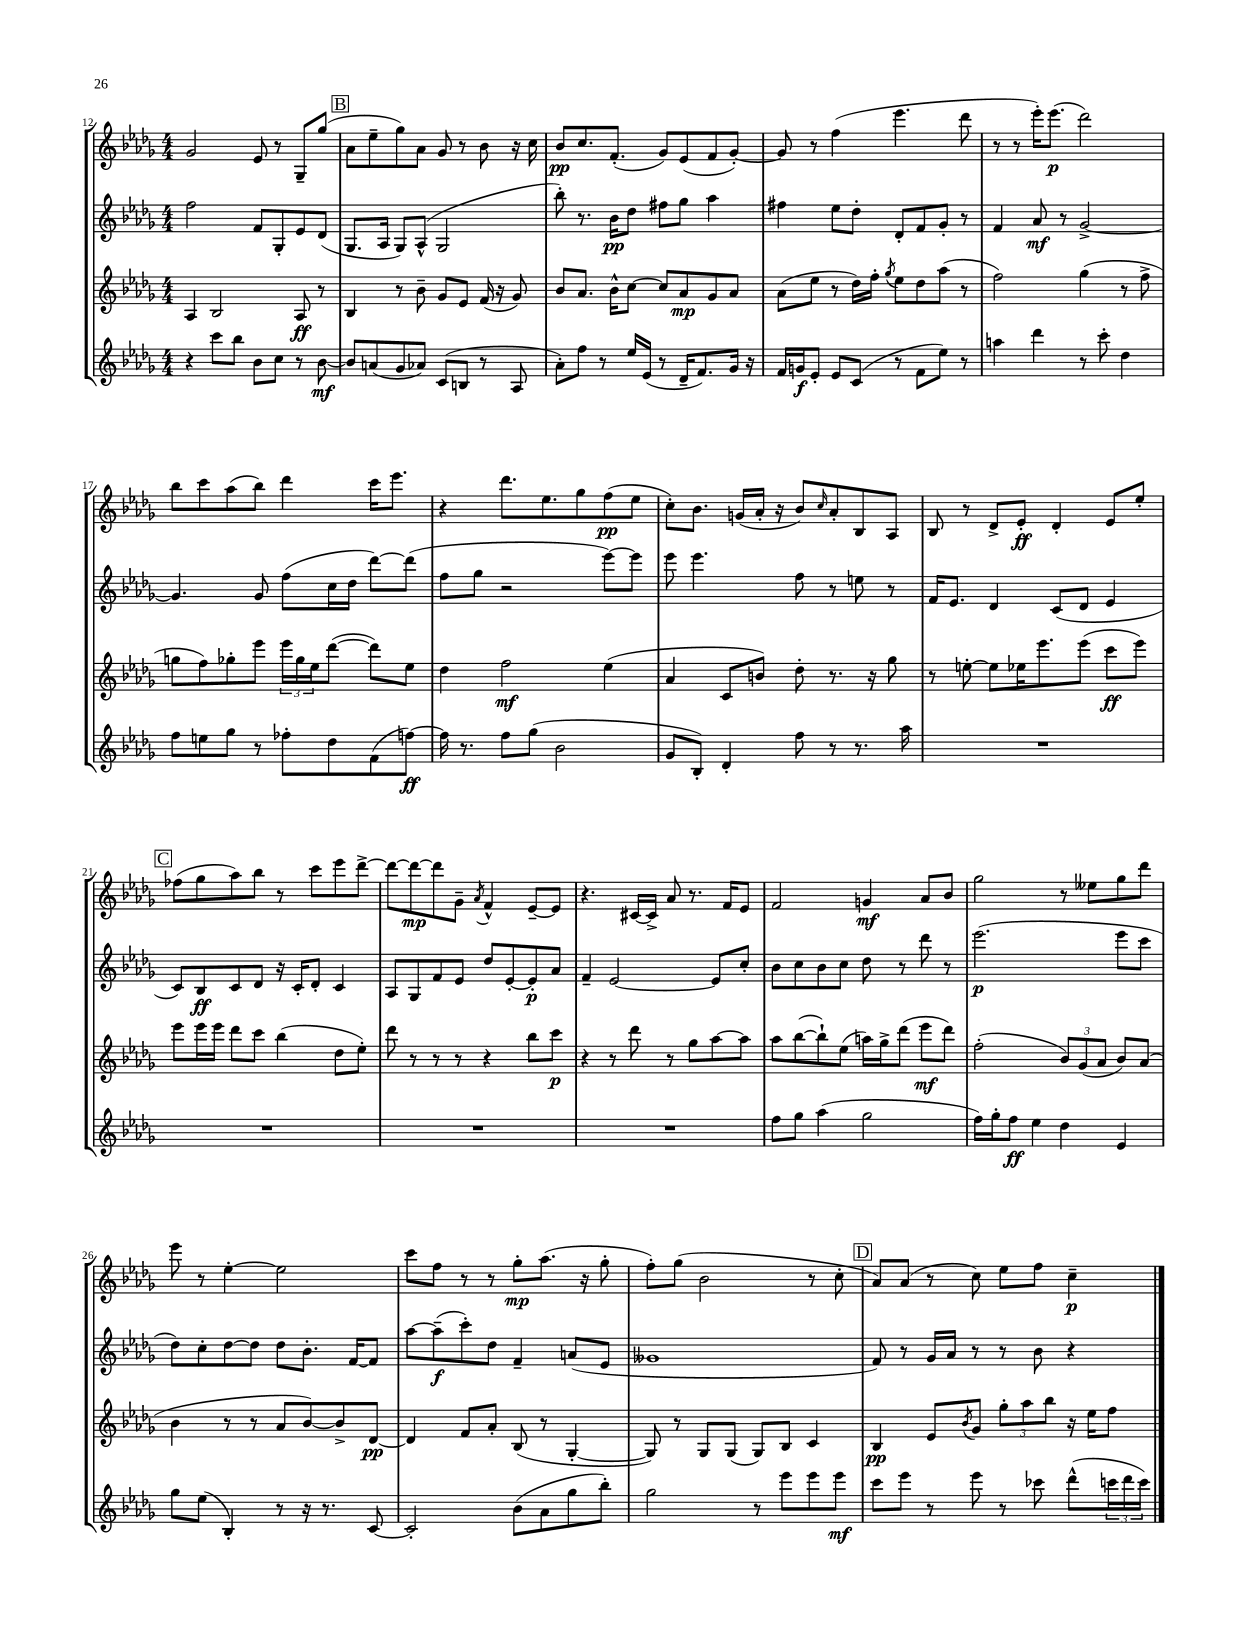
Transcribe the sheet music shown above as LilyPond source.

<<
\new StaffGroup <<
\new Staff = "s0" {
    \clef treble \key des \major \numericTimeSignature \time 4/4
    ges'2 ees'8 r8 ges8-- ges''8( |
    \mark \markup { \box "B" } aes'8 ees''8-- ges''8) aes'8 ges'8 r8 bes'8 r16 c''16 |
    bes'8\pp c''8. f'8.-.( ges'8) ees'8( f'8 ges'8~-.) |
    ges'8 r8 f''4( ees'''4. des'''8 |
    r8 r8 ees'''16-.) ees'''8.\p( des'''2) |
    bes''8 c'''8 aes''8( bes''8) des'''4 c'''16 ees'''8. |
    r4 des'''8. ees''8. ges''8 f''8\pp( ees''8 |
    c''8-.) bes'8. g'16( aes'16-. r16 bes'8) \grace { c''16 } aes'8-. bes8 aes8 |
    bes8 r8 des'8-> ees'8-.\ff des'4-. ees'8 ees''8-. |
    \mark \markup { \box "C" } fes''8( ges''8 aes''8) bes''8 r8 c'''8 ees'''8 des'''8~-> |
    des'''8~ des'''8~\mp des'''8 ges'8-- \acciaccatura { aes'8 } f'4-^ ees'8~-- ees'8 |
    r4. cis'16~ cis'16-> aes'8 r8. f'16 ees'8 |
    f'2 g'4\mf aes'8 bes'8 |
    ges''2 r8 eeses''8 ges''8 des'''8 |
    ees'''8 r8 ees''4~-. ees''2 |
    c'''8 f''8 r8 r8 ges''8-.\mp aes''8.( r16 ges''8-. |
    f''8-.) ges''8( bes'2 r8 c''8-. |
    \mark \markup { \box "D" } aes'8) aes'8( r8 c''8) ees''8 f''8 c''4--\p \bar "|." |
}
\new Staff = "s1" {
    \clef treble \key des \major \numericTimeSignature \time 4/4
    f''2 f'8 ges8-. ees'8 des'8( |
    \mark \markup { \box "B" } ges8. aes16 ges8) aes8-^( ges2 |
    bes''8-.) r8. bes'16\pp des''8 fis''8 ges''8 aes''4 |
    fis''4 ees''8 des''8-. des'8-. f'8 ges'8-. r8 |
    f'4 aes'8\mf r8 ges'2~-> |
    ges'4. ges'8 f''8( c''16 des''16 des'''8~) des'''8( |
    f''8 ges''8 r2 ees'''8~) ees'''8 |
    ees'''8 ees'''4. f''8 r8 e''8 r8 |
    f'16 ees'8. des'4 c'8( des'8 ees'4 |
    \mark \markup { \box "C" } c'8) bes8\ff c'8 des'8 r16 c'16-. des'8-. c'4 |
    aes8 ges8 f'8 ees'8 des''8 ees'8~-. ees'8-.\p aes'8 |
    f'4-- ees'2~ ees'8 c''8-. |
    bes'8 c''8 bes'8 c''8 des''8 r8 des'''8 r8 |
    ees'''2.\p( ees'''8 c'''8 |
    des''8) c''8-. des''8~ des''8 des''8 bes'8.-. f'16~ f'8 |
    aes''8~ aes''8--\f( c'''8-.) des''8 f'4-- a'8( ees'8 |
    geses'1 |
    \mark \markup { \box "D" } f'8) r8 ges'16 aes'16 r8 r8 bes'8 r4 \bar "|." |
}
\new Staff = "s2" {
    \clef treble \key des \major \numericTimeSignature \time 4/4
    aes4 bes2 aes8\ff r8 |
    \mark \markup { \box "B" } bes4 r8 bes'8-- ges'8 ees'8 f'16( r16 ges'8) |
    bes'8 aes'8. bes'16-^ c''8~ c''8 aes'8\mp ges'8 aes'8 |
    aes'8( ees''8 r8 des''16) f''16-. \acciaccatura { ges''8 } ees''8 des''8 aes''8( r8 |
    f''2) ges''4( r8 f''8-> |
    g''8 f''8) ges''8-. ees'''8 \tuplet 3/2 { ees'''16 ges''16 ees''16 } des'''8~( des'''8) ees''8 |
    des''4 f''2\mf ees''4( |
    aes'4 c'8 b'8) des''8-. r8. r16 ges''8 |
    r8 e''8~-. e''8 ees''16 ees'''8. ees'''8( c'''8\ff ees'''8) |
    \mark \markup { \box "C" } ees'''8 ees'''16 ees'''16 des'''8 c'''8 bes''4( des''8 ees''8-.) |
    des'''8 r8 r8 r8 r4 bes''8 c'''8\p |
    r4 r8 des'''8 r8 ges''8 aes''8~ aes''8 |
    aes''8 bes''8~( bes''8-!) ees''8( a''16) ges''16-> des'''8( ees'''8\mf des'''8) |
    f''2-.( \tuplet 3/2 { bes'8) ges'8( aes'8 } bes'8) aes'8( |
    bes'4 r8 r8 aes'8 bes'8~) bes'8-> des'8~\pp |
    des'4 f'8 aes'8-. bes8( r8 ges4~-. |
    ges8) r8 ges8 ges8( ges8) bes8 c'4 |
    \mark \markup { \box "D" } bes4\pp ees'8 \acciaccatura { bes'8 } ges'8 \tuplet 3/2 { ges''8-. aes''8 bes''8 } r16 ees''16 f''8 \bar "|." |
}
\new Staff = "s3" {
    \clef treble \key des \major \numericTimeSignature \time 4/4
    r4 c'''8 bes''8 bes'8 c''8 r8 bes'8~\mf |
    \mark \markup { \box "B" } bes'8 a'8( ges'8 aes'8) c'8( b8 r8 aes8 |
    aes'8-.) f''8 r8 ees''16 ees'16( r8 des'16-- f'8.) ges'16 r16 |
    f'16 g'16\f ees'8-. ees'8 c'8( r8 f'8 ees''8) r8 |
    a''4 des'''4 r8 c'''8-. des''4 |
    f''8 e''8 ges''8 r8 fes''8-. des''8 f'8( f''8~\ff) |
    f''16 r8. f''8 ges''8( bes'2 |
    ges'8 bes8-.) des'4-. f''8 r8 r8. aes''16 |
    R1 |
    \mark \markup { \box "C" } R1 |
    R1 |
    R1 |
    f''8 ges''8 aes''4( ges''2 |
    f''16) ges''16-. f''8\ff ees''4 des''4 ees'4 |
    ges''8 ees''8( bes4-.) r8 r16 r8. c'8~ |
    c'2-. bes'8( aes'8 ges''8 bes''8-.) |
    ges''2 r8 ees'''8 ees'''8 ees'''8\mf |
    \mark \markup { \box "D" } c'''8 ees'''8 r8 ees'''8 r8 ces'''8 des'''8-^( \tuplet 3/2 { c'''16 des'''16 c'''16) } \bar "|." |
}
>>
>>
\layout { \context { \Score currentBarNumber = #12 } }
